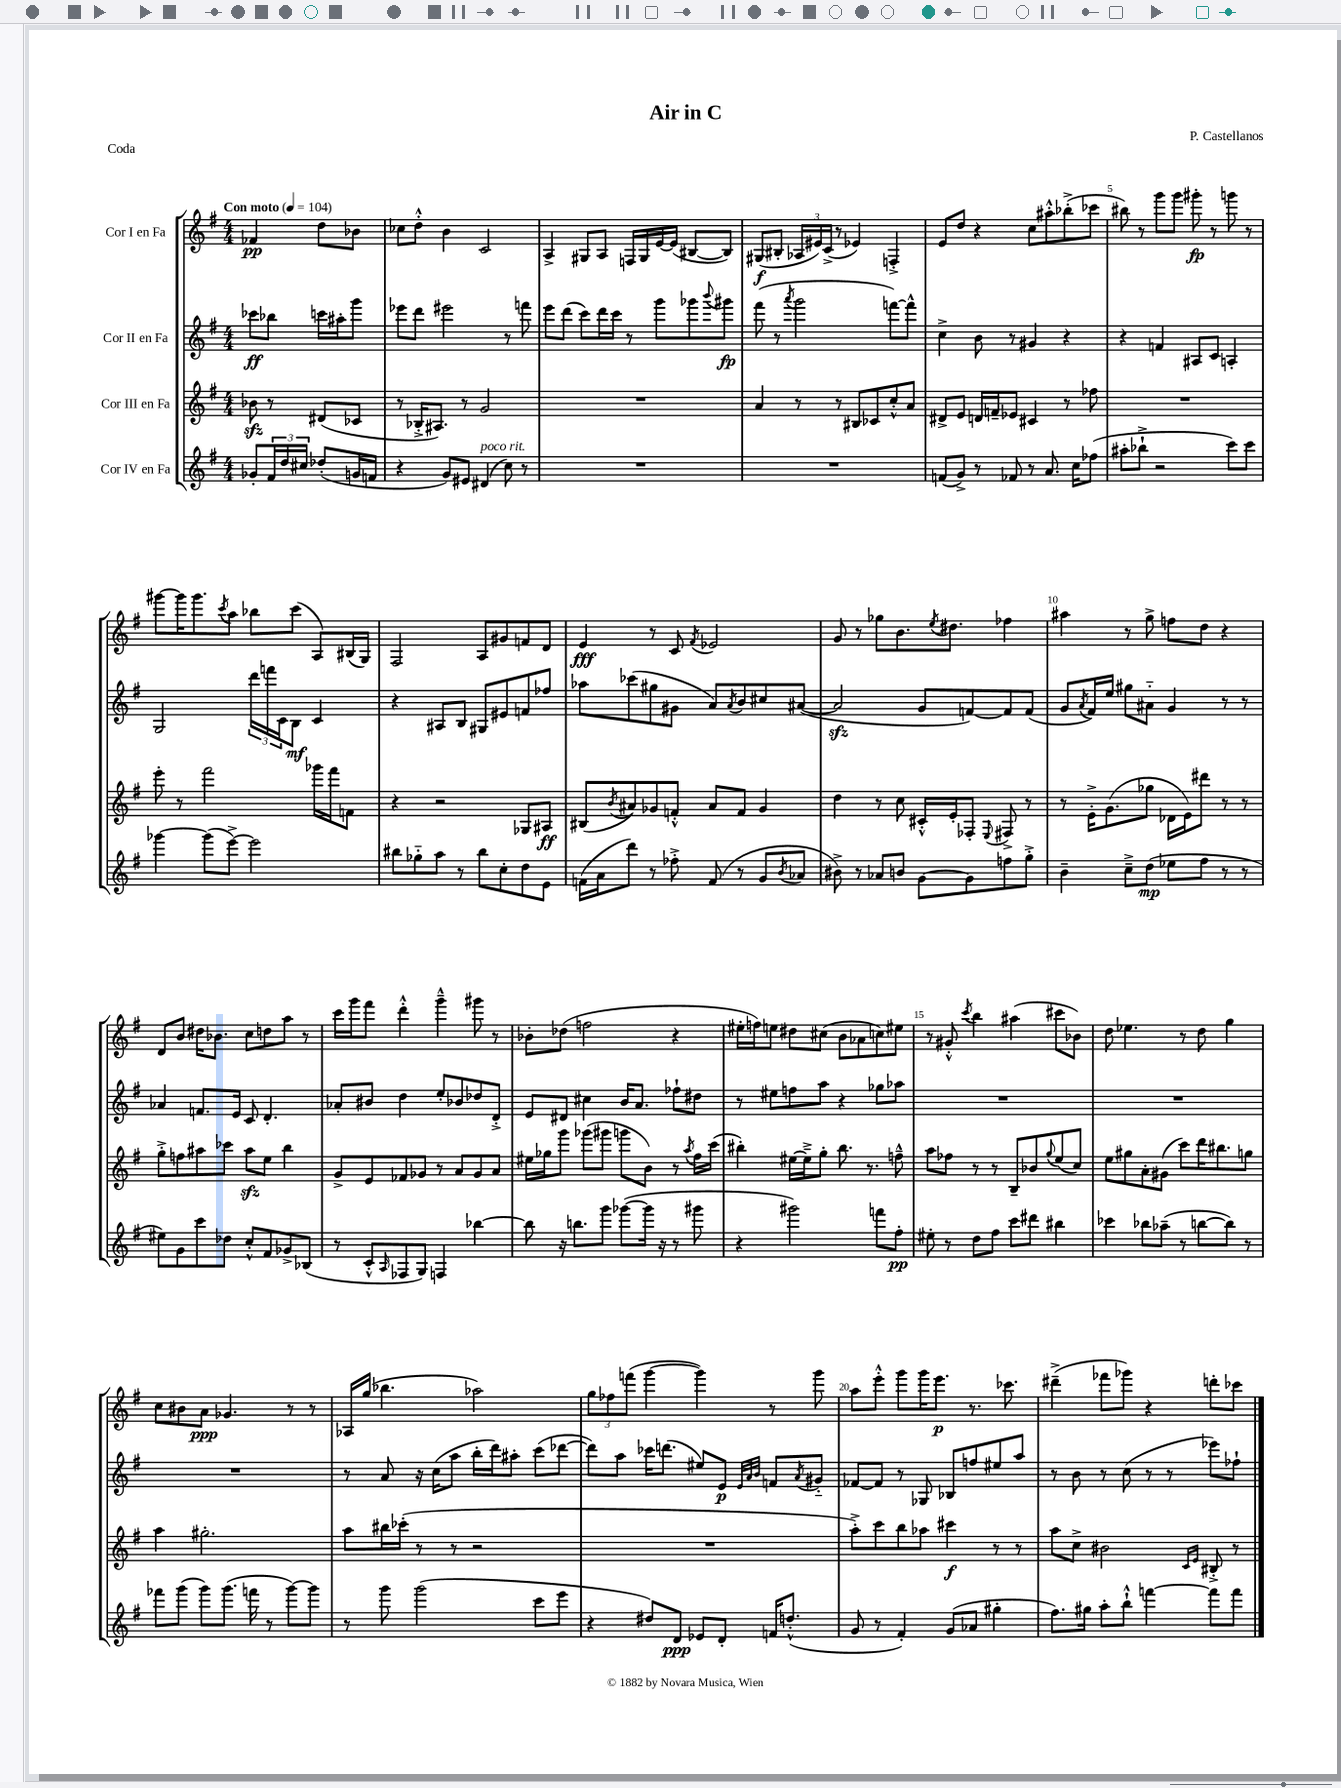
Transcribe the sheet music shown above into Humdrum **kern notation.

**kern	**kern	**kern	**kern
*staff4	*staff3	*staff2	*staff1
*clefG2	*clefG2	*clefG2	*clefG2
*k[f#]	*k[f#]	*k[f#]	*k[f#]
*M4/4	*M4/4	*M4/4	*M4/4
*MM104	*MM104	*MM104	*MM104
8g-'	8b-	8ccc-	4f-
24f#	8r	8bb-	.
24dd	.	.	.
24cc#	.	.	.
(8dd-'	(8d#	16ccc	8dd
.	.	16aa#'	.
16g	8c-	8ggg	8b-
16f	.	.	.
=	=	=	=
4r	8r	8eee-	8cc-
.	16B-'^	8ddd	8dd'^^
.	8.A#)	.	.
8g)	.	2eee#	4b
8e#	8r	.	.
(4d#	2g	.	2c
8cc)	.	8r	.
8r	.	8fff	.
=	=	=	=
1r	1r	8eee	4A^
.	.	(8ddd	.
.	.	8ccc)	8G#
.	.	16ddd	8A
.	.	16ccc	.
.	.	8r	16F
.	.	.	16G#
.	.	8ggg	[16e
.	.	.	(16e]
.	.	8ggg-	[8B#
.	.	8qqbbb	.
.	.	8ggg#	8B#])
=	=	=	=
1r	4a	(8fff#	(8G#
.	.	8r	8B#'
.	.	8qaaa	.
.	8r	2ggg	24A-
.	.	.	24e#)
.	.	.	(24c^
.	8r	.	8r
.	8B#	.	4e-)
.	8c-	.	.
.	8cc'^^	[8fff)	4F'^
.	8a	8fff^^]	.
=	=	=	=
(8f	8d#^	4cc^	8e
8g^)	8e	.	8dd
8r	16d	8b	4r
.	16f~	.	.
8f-	8e-	8r	.
8r	4c#	4g#	8cc
8.a	.	.	8aa#'^^
.	8r	4r	(8bb-'^
16cc	.	.	.
(8ff-	8ff-	.	8ccc-
=	=	=	=
8aa#'	1r	4r	8bb#)
8bb-`^	.	.	8r
2r	.	4f	8ggg
.	.	.	8ggg
.	.	8A#	8ggg#'
.	.	8c	8r
8ccc)	.	4A'	8ggg
8ccc	.	.	8r
=	=	=	=
[4ggg-	8eee'	2G	[8ggg#
.	8r	.	16ggg#]
.	.	.	8.ggg#
(8ggg-]	2fff#	.	.
.	.	.	8qccc
[8eee^)	.	.	8aa
2eee]	.	24ddd	8bb-
.	.	24fff	.
.	.	24c	.
.	.	8B	(8ccc
.	16ggg-	4c	8A)
.	16fff#	.	.
.	8f	.	(16B#
.	.	.	16G)
=	=	=	=
8bb#	4r	4r	2F#
8gg-'~	.	.	.
8aa	2r	8A#	.
8r	.	8B	.
8bb#	.	8G#	8A
8cc'	.	8e#	8g#
8dd	8G-	8f	8f
8e	8A#	8ff-	8d
=	=	=	=
(16f	(8B#	8aa-	4e
16a	.	.	.
.	8qb	.	.
8ddd)	8a#)	(8ccc-	.
8r	8g-	8gg#	8r
8ff-'^	8f'^^	8g#	8c
.	.	.	8qf#
(8f	8a#	8a)	2e-
.	.	8qa	.
8r	8f	8b	.
8g	4g-	8cc#	.
8qb	.	.	.
8a-	.	([8a#	.
=	=	=	=
8b#^)	4dd	2a#]	8g
8r	.	.	8r
8a-	8r	.	8gg-
8b	8cc	.	8.b
[8g	16c#'^^	8g	.
.	.	.	8qee
.	16e'	.	8.dd#
8g]	8F-'	[8f)	.
.	8qqE	.	.
8ff	8F#^	8f]	4ff-
8gg'^	8r	(8f	.
=	=	=	=
4b~	8r	8g	4aa#
.	.	8qa	.
.	16e'^	16f#)	.
.	(8.g	16ee	.
8cc~^	.	8gg#	8r
(8dd	8gg-	8a#'~	8gg^
8ee-	16d-	4g	8ff
.	16e)	.	.
8ff#	8ddd#	.	8dd
8r	8r	8r	4r
8r	8r	8r	.
=	=	=	=
8ee#)	8gg'^	4a-	8d
8g	8ff	.	8b
8ccc	8aa#	8.f	16dd#
.	.	.	8.b-
8dd-	8ccc-	.	.
.	.	16e	.
8cc'^^	8aa#	8c	8cc
8f#	8ee	4.d'	8dd
8g-^	4bb	.	8aa
(8B-	.	.	8r
=	=	=	=
8r	8g^	8a-'	16ccc
.	.	.	16ggg
8c'^^	8e	8b#	8fff#
16qqA	.	.	.
8F-	8f-	4dd	4ddd'^^
8G)	8g-	.	.
4F	8r	8ee'	4ggg~^^
.	8a	8b-	.
[4bb-	8g-	8dd-	8ggg#
.	8a	8d'^	8r
=	=	=	=
8bb-]	16ee#	8e	8b-'
.	16gg-	.	.
16r	8ggg	8d#	(8dd-
8.bb	.	.	.
.	(8ggg-	4cc#	2ff
8ggg	8ggg#	.	.
([8ggg-	8ggg	16b	.
.	.	8.a	.
16ggg-]	8b)	.	.
16r	.	.	.
8r	8r	8ff-`	4r
.	8qaa	.	.
8ggg#	16ff#	8dd#	.
.	(16ccc	.	.
=	=	=	=
4r	4bb#')	8r	16ee#'
.	.	.	16ff)
.	.	8ee#	8ee
2ggg#)	[16ee#	8ff	8dd#
.	16ee#~^]	.	.
.	8gg'	8aa	(8cc#
.	8.bb#	4r	8b
.	.	.	8a-
.	8.r	.	.
8fff	.	8gg-	8cc)
8ff#'	8ff~^^	8aa-	8ee#
=	=	=	=
8ee#'	8aa	1r	8r
8r	8ff-	.	8g#'^^
.	.	.	8qccc
8dd	8r	.	4bb
8ff#	8r	.	.
8ccc	8B~	.	(4aa#
8ddd#	8b-	.	.
.	8qqgg	.	.
4bb#	(8ee	.	8ccc#
.	8cc)	.	8b-)
=	=	=	=
4ccc-	8ee	1r	8dd
.	8gg#	.	4.ee-
8bb-	8a'	.	.
(8aa-~	(8g#	.	.
8r	8ccc)	.	8r
[8bb	16ddd	.	8dd
.	8.bb#	.	.
8bb])	.	.	4gg
8r	8gg	.	.
=	=	=	=
8fff-	4aa	1r	8cc
(8ggg	.	.	8b#
8ggg)	2.gg#'	.	8a
(8.ggg	.	.	4.g-
16fff	.	.	.
8r	.	.	.
[8ggg)	.	.	8r
8ggg]	.	.	8r
=	=	=	=
8r	8aa	8r	16A-
.	.	.	(16gg
8ggg	16bb#	8a	4.bb-
.	(16ccc-'	.	.
(2ggg	8r	16r	.
.	.	(16cc	.
.	8r	8aa	.
.	2r	16bb'	2aa-)
.	.	16ddd)	.
.	.	8aa#'	.
8ccc	.	(8ccc	.
8eee	.	[8ddd-	.
=	=	=	=
4r	1r	8ddd-])	12gg
.	.	.	12ff-
.	.	8aa	.
.	.	.	(12fff
8dd#)	.	16ccc-	[4ggg
.	.	(8.ddd	.
8d	.	.	.
8e-	.	8ee#)	4ggg])
8d'	.	8e	.
.	.	32qqe	.
.	.	32qqa	.
.	.	32qqb	.
16f	.	8f	8r
(8.dd'^^	.	.	.
.	.	8qa	.
.	.	8g#'~	8ggg
=	=	=	=
8g	8aa'^)	[8f-	8aa
8r	8ccc	8f-]	8eee'^^
4f#')	8bb	8r	8ggg
.	8aa-	8G-	16ggg
.	.	.	8.eee
(8g	4ccc#	8B-	.
8a-	.	8ff	8.r
4gg#'	8r	8ee#	.
.	.	.	8.ccc-
.	8r	8aa	.
=	=	=	=
8.ff#)	8aa	8r	(4ddd#~^
.	8cc^	8b	.
16gg#	.	.	.
8aa'	2b#	8r	8fff-
8bb`^^	.	(8cc	8ggg-)
[4fff	.	8r	4r
.	.	8r	.
.	16qqc	.	.
.	16qqe	.	.
8fff]	8B#'^	8eee-)	8ddd'
8fff	8r	8ff-`	8ccc-
==	==	==	==
*-	*-	*-	*-
